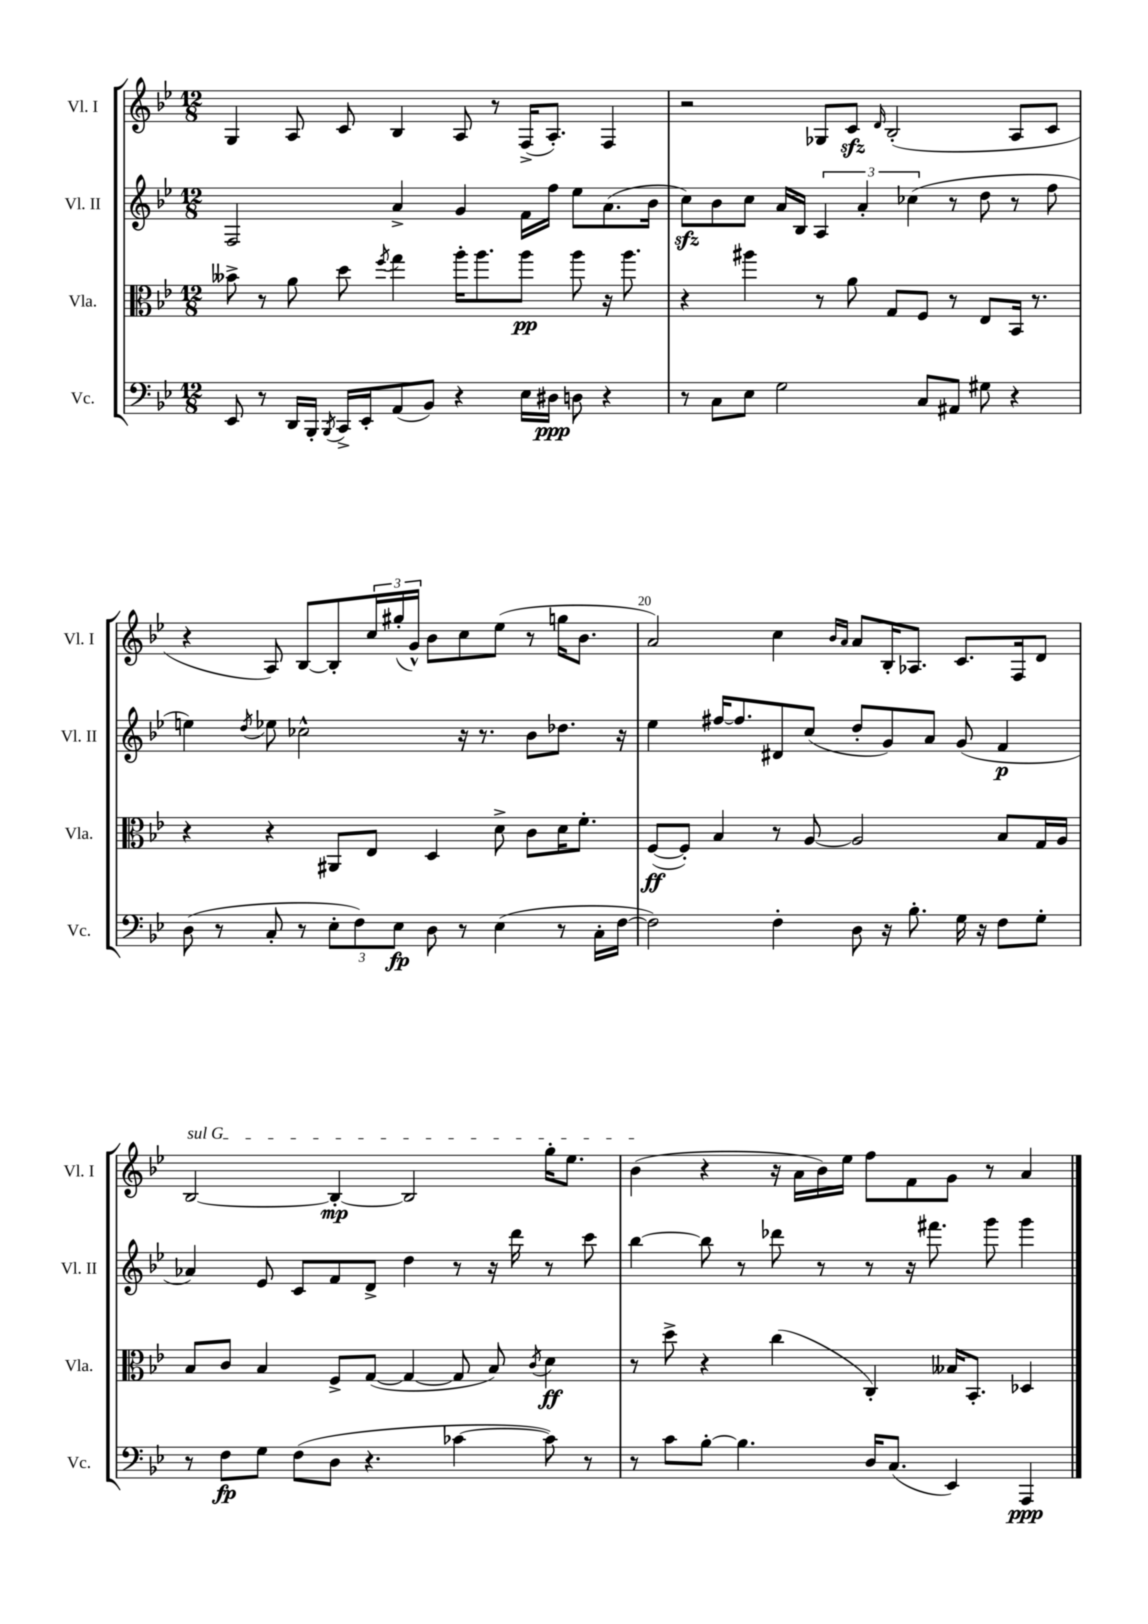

**kern	**kern	**kern	**kern
*staff4	*staff3	*staff2	*staff1
*clefF4	*clefC3	*clefG2	*clefG2
*k[b-e-]	*k[b-e-]	*k[b-e-]	*k[b-e-]
*M12/8	*M12/8	*M12/8	*M12/8
8EE-/	8b--^\	2F/	4G/
8r	8r	.	.
16DD/LL	8a\	.	8A/
16BBB-'/JJ	.	.	.
8qBBB-/	.	.	.
16CC^/LL	8dd\	.	8c/
16EE-'/J	.	.	.
.	8qff/	.	.
(8AA/	4gg\	4a^/	4B-/
8BB-/J)	.	.	.
4r	16aa'\LK	4g/	8A/
.	8.aa\	.	.
.	.	.	8r
16E-\LL	8aa\J	16f\LL	(16F^/LK
16D#\JJ	.	16ff\JJ	8.A'/J)
8D\	8aa\	8ee-\L	.
4r	16r	(8.a\	4F/
.	8.aa\	.	.
.	.	16b-\Jk	.
=	=	=	=
8r	4r	8cc\L)	2r
8C\L	.	8b-\	.
8E-\J	4aa#\	8cc\J	.
2G\	.	16a/LL	.
.	.	16B-/JJ	.
.	8r	6A/	8G-/L
.	8a\	.	8c/J
.	.	6a'/	.
.	.	.	16qqd/
.	8G/L	.	(2B-'/
.	.	(6cc-\	.
8C/L	8F/J	.	.
8AA#/J	8r	8r	.
8G#\	8E-/L	8dd\	.
4r	16BB-/Jk	8r	8A/L
.	8.r	.	.
.	.	8ff\	8c/J
=	=	=	=
(8D\	4r	4ee\)	4r
8r	.	.	.
.	.	8qdd/	.
8C'/	4r	8ee-\	8A/)
8r	.	2cc-^^\	[8B-/L
12E-'\L	8AA#/L	.	8B-'/]
12F\)	.	.	.
.	8E-/J	.	24cc/L
12E-\J	.	.	(24gg#'/
.	.	.	24g^^/JJ)
8D\	4D/	.	8b-\L
8r	.	16r	8cc\
.	.	8.r	.
(4E-\	8d^\	.	(8ee-\J
.	8c\L	8b-\L	8r
8r	16d\K	8.dd-\J	16gg\LK
.	8.f'\J	.	8.b-\J
16C'\LL	.	.	.
[16F\JJ	.	16r	.
=	=	=	=
2F\])	([8F/L	4ee-\	2a/)
.	8F'/]J)	.	.
.	4B-/	[16ff#/LK	.
.	.	8.ff#/]	.
4F'\	8r	8d#/	4cc\
.	[8A/	(8cc/J	.
.	.	.	16qqb-/LL
.	.	.	16qqa/JJ
8D\	2A/]	8dd'/L	8a/L
16r	.	8g/)	16B-'/K
8.B-'\	.	.	8.A-/J
.	.	8a/J	.
16G\	.	(8g/	8.c/L
16r	.	.	.
8F\L	8B-/L	4f/	.
.	.	.	16F/k
8G'\J	16G/L	.	8d/J
.	16A/JJ	.	.
=	=	=	=
8r	8B-/L	4a-/)	[2B-/
8F\L	8c/J	.	.
8G\J	4B-/	8e-/	.
(8F\L	.	8c/L	.
8D\J	8F^/L	8f/	4B-'/_
4.r	([8G/J	8d^/J	.
.	4G/_	4dd\	2B-/]
[4c-\	8G/]	8r	.
.	8B-/)	16r	.
.	.	16ddd\	.
.	8qc/	.	.
8c-\])	4d\	8r	16gg'\LK
.	.	.	8.ee-\J
8r	.	8ccc\	.
=	=	=	=
8r	8r	[4bb-\	(4b-\
8c\L	8dd^\	.	.
[8B-'\J	4r	8bb-\]	4r
4.B-\]	.	8r	.
.	(4cc\	8ddd-\	16r
.	.	.	16a\LL
.	.	8r	16b-\)
.	.	.	16ee-\JJ
16D/LK	4C'/)	8r	8ff\L
(8.C/J	.	.	.
.	.	16r	8f\
.	.	8.fff#\	.
4EE-/)	16B--/LK	.	8g\J
.	8.BB-'/J	.	.
.	.	8ggg\	8r
4AAA/	4D-/	4ggg\	4a/
==	==	==	==
*-	*-	*-	*-
